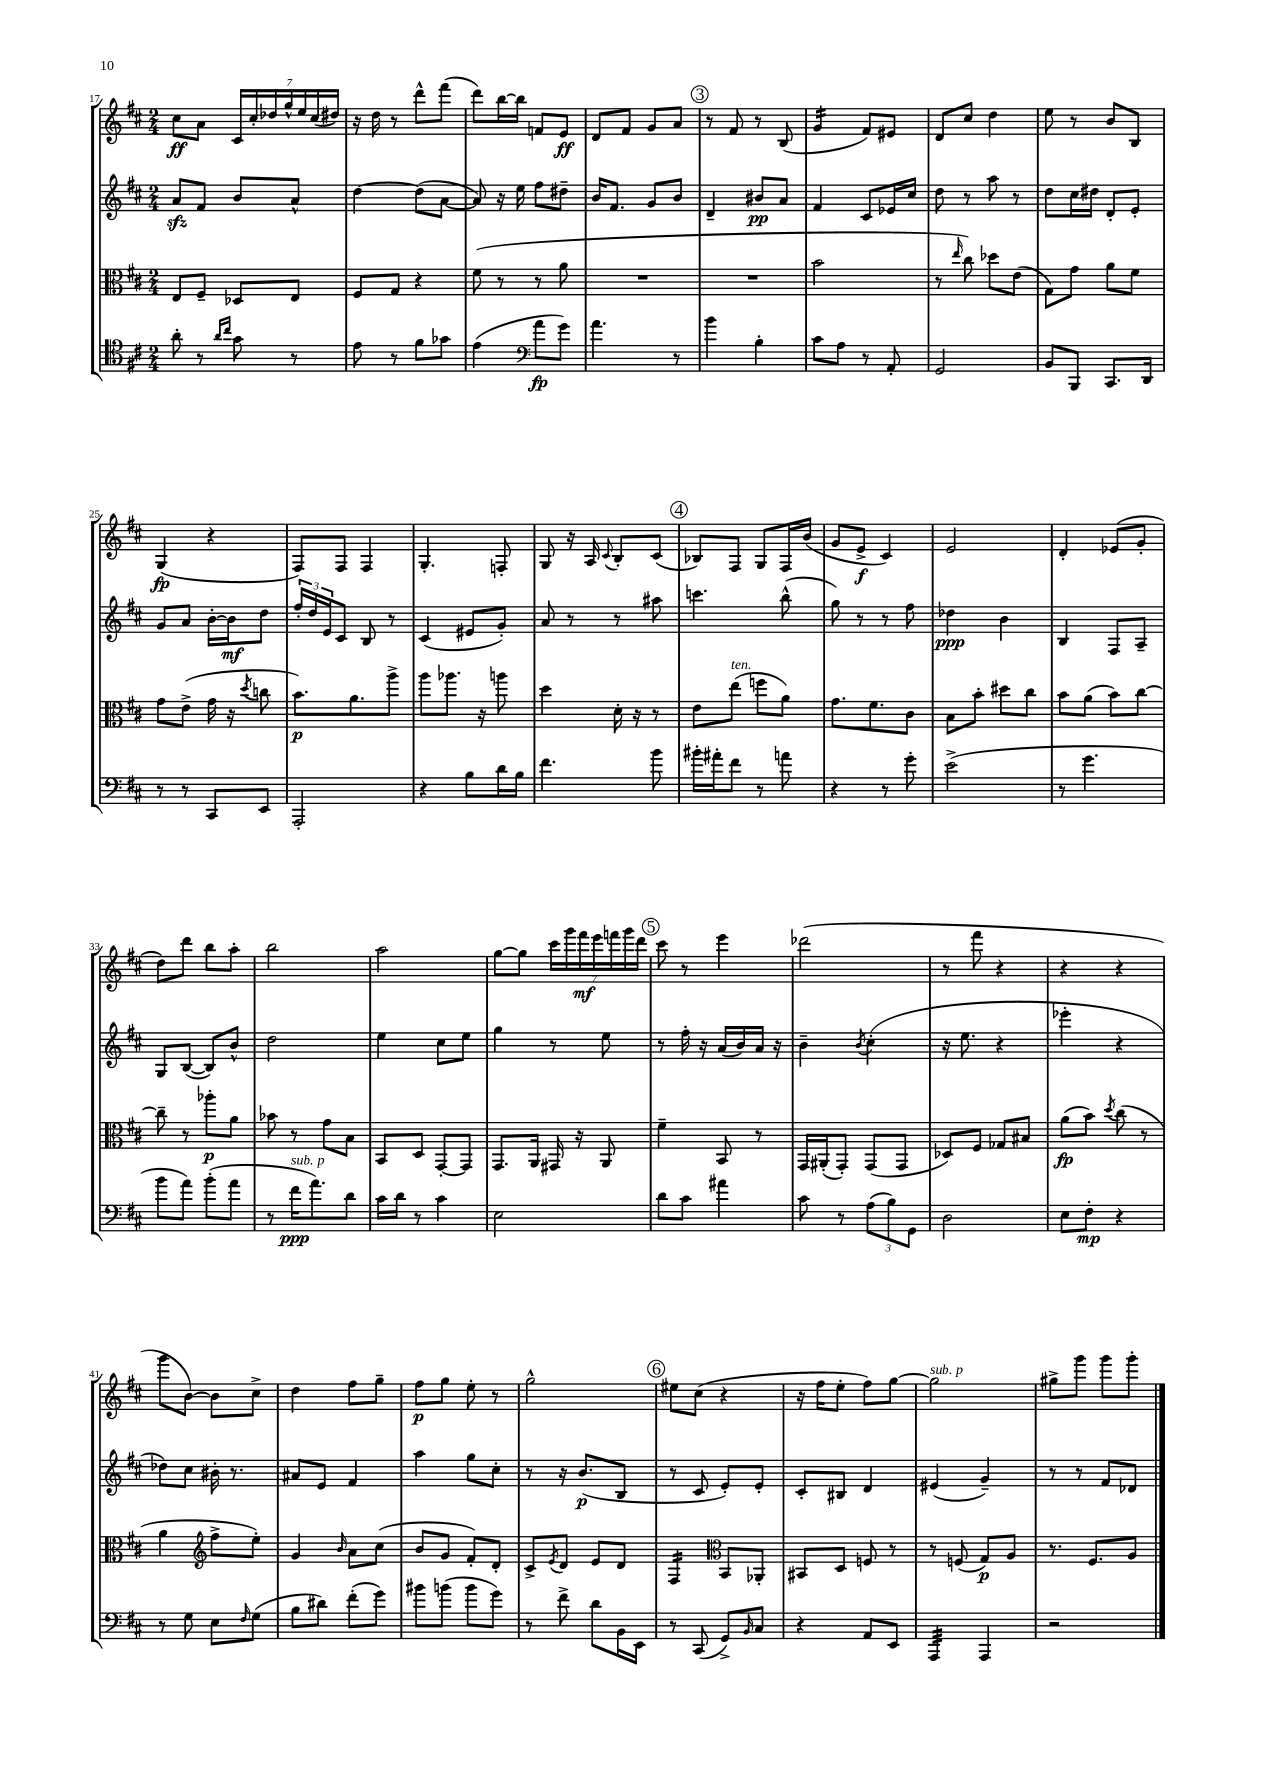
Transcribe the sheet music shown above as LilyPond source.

<<
\new StaffGroup <<
\new Staff = "s0" {
    \clef treble \key d \major \numericTimeSignature \time 2/4
    cis''8\ff a'8 \tuplet 7/4 { cis'16 cis''16-. des''16 g''16-^ e''16 cis''16( dis''16) } |
    r16 d''16 r8 d'''8-^ fis'''8( |
    d'''8) b''16~ b''16 f'8 e'8\ff |
    d'8 fis'8 g'8 a'8 |
    \mark \markup { \circle "3" } r8 fis'8 r8 b8( |
    g'4:16 fis'8) eis'8 |
    d'8 cis''8 d''4 |
    e''8 r8 b'8 b8 |
    g4\fp( r4 |
    fis8) fis8 fis4 |
    g4.-. f8-. |
    g8 r16 a16 \appoggiatura { cis'8 } b8-. cis'8( |
    \mark \markup { \circle "4" } bes8) fis8 g8 fis16 b'16( |
    g'8 e'8->\f cis'4) |
    e'2 |
    d'4-. ees'8( g'8-. |
    d''8) d'''8 b''8 a''8-. |
    b''2 |
    a''2 |
    g''8~ g''8 \tuplet 7/4 { cis'''16 g'''16 fis'''16\mf e'''16 f'''16 g'''16 d'''16 } |
    \mark \markup { \circle "5" } cis'''8 r8 e'''4 |
    des'''2( |
    r8 fis'''8 r4 |
    r4 r4 |
    g'''8 b'8~) b'8 cis''8-> |
    d''4 fis''8 g''8-- |
    fis''8\p g''8 e''8-. r8 |
    g''2-^ |
    \mark \markup { \circle "6" } eis''8 cis''8( r4 |
    r16 fis''16 e''8-. fis''8) g''8~ |
    g''2^\markup { \italic "sub. p" } |
    gis''8-> g'''8 g'''8 g'''8-. \bar "|." |
}
\new Staff = "s1" {
    \clef treble \key d \major \numericTimeSignature \time 2/4
    a'8\sfz fis'8 b'8 a'8-^ |
    d''4~ d''8( a'8~ |
    a'8) r16 e''16 fis''8 dis''8-- |
    b'16 fis'8. g'8 b'8 |
    \mark \markup { \circle "3" } d'4-- bis'8\pp a'8 |
    fis'4 cis'8 ees'16 cis''16 |
    d''8 r8 a''8 r8 |
    d''8 cis''16 dis''16 d'8-. e'8-. |
    g'8 a'8 b'16~-. b'16\mf d''8 |
    \tuplet 3/2 { fis''16-. d''16 e'16 } cis'8 b8 r8 |
    cis'4( eis'8 g'8-.) |
    a'8 r8 r8 ais''8 |
    \mark \markup { \circle "4" } c'''4. b''8-^( |
    g''8) r8 r8 fis''8 |
    des''4\ppp b'4 |
    b4 fis8 a8-- |
    g8 b8~( b8) b'8-^ |
    d''2 |
    e''4 cis''8 e''8 |
    g''4 r8 e''8 |
    \mark \markup { \circle "5" } r8 fis''16-. r16 a'16( b'16) a'16 r16 |
    b'4-- \acciaccatura { b'8 } cis''4-.( |
    r16 e''8. r4 |
    ees'''4-. r4 |
    des''8) cis''8 bis'16-. r8. |
    ais'8 e'8 fis'4 |
    a''4 g''8 cis''8-. |
    r8 r16 b'8.\p( b8 |
    \mark \markup { \circle "6" } r8 cis'8 e'8-.) e'8-. |
    cis'8-. bis8 d'4 |
    eis'4( g'4--) |
    r8 r8 fis'8 des'8 \bar "|." |
}
\new Staff = "s2" {
    \clef alto \key d \major \numericTimeSignature \time 2/4
    e8 fis8-- des8 e8 |
    fis8 g8 r4 |
    fis'8( r8 r8 a'8 |
    R2 |
    \mark \markup { \circle "3" } R2 |
    b'2 |
    r8 \grace { e''16 } cis''8) des''8 e'8( |
    g8) g'8 a'8 fis'8 |
    g'8 e'8->( g'16 r16 \acciaccatura { d''8 } c''8 |
    b'8.\p) a'8. a''8-> |
    a''8 aes''8. r16 a''8 |
    d''4 d'16-. r16 r8 |
    \mark \markup { \circle "4" } e'8 e''8^\markup { \italic "ten." }( f''8 a'8) |
    g'8. fis'8. cis'8 |
    b8 b'8-. dis''8 cis''8 |
    b'8 a'8( b'8) cis''8~ |
    cis''8-- r8 aes''8-.\p a'8 |
    bes'8 r8 g'8 b8 |
    b,8 d8 g,8~-. g,8 |
    g,8. a,16 gis,16 r16 a,8 |
    \mark \markup { \circle "5" } fis'4-- b,8 r8 |
    g,16 ais,16-.( g,8-.) g,8( g,8 |
    des8) fis8 ges8 bis8 |
    a'8\fp( b'8) \acciaccatura { d''8 } cis''8( r8 |
    a'4 \clef treble fis''8-> e''8-.) |
    g'4 \grace { b'16 } a'8 cis''8( |
    b'8 g'8 fis'8-.) d'8-. |
    cis'8-> \acciaccatura { e'8 } d'8 e'8 d'8 |
    \mark \markup { \circle "6" } fis4:16 \clef alto b,8 aes,8-. |
    bis,8 d8 f8 r8 |
    r8 f8( g8\p) a8 |
    r8. fis8. a8 \bar "|." |
}
\new Staff = "s3" {
    \clef tenor \key d \major \numericTimeSignature \time 2/4
    a'8-. r8 \grace { a'16 cis''16 } g'8 r8 |
    e'8 r8 fis'8 ges'8 |
    e'4( \clef bass a'8\fp g'8) |
    a'4. r8 |
    \mark \markup { \circle "3" } b'4 b4-. |
    cis'8 a8 r8 a,8-. |
    g,2 |
    b,8 b,,8 cis,8. d,16 |
    r8 r8 cis,8 e,8 |
    a,,2-. |
    r4 b8 d'16 b16 |
    fis'4. b'8 |
    \mark \markup { \circle "4" } bis'16-. ais'16-. fis'8 r8 a'8 |
    r4 r8 g'8-. |
    e'2->( |
    r8 g'4. |
    b'8 a'8) b'8-.( a'8 |
    r8 fis'16\ppp^\markup { \italic "sub. p" } a'8.) d'8 |
    cis'16 d'16 r8 cis'4 |
    e2 |
    \mark \markup { \circle "5" } d'8 cis'8 ais'4 |
    cis'8 r8 \tuplet 3/2 { a8( b8) g,8 } |
    d2 |
    e8 fis8-.\mp r4 |
    r8 g8 e8 \grace { fis16 } g8( |
    b8 dis'8) fis'8-.( g'8) |
    bis'8 b'8( b'8 g'8) |
    r8 fis'8-> d'8 b,16 e,16 |
    \mark \markup { \circle "6" } r8 cis,8( g,8->) \grace { b,16 } cis8 |
    r4 a,8 e,8 |
    a,,4:32 a,,4 |
    r2 \bar "|." |
}
>>
>>
\layout { \context { \Score currentBarNumber = #17 } }
